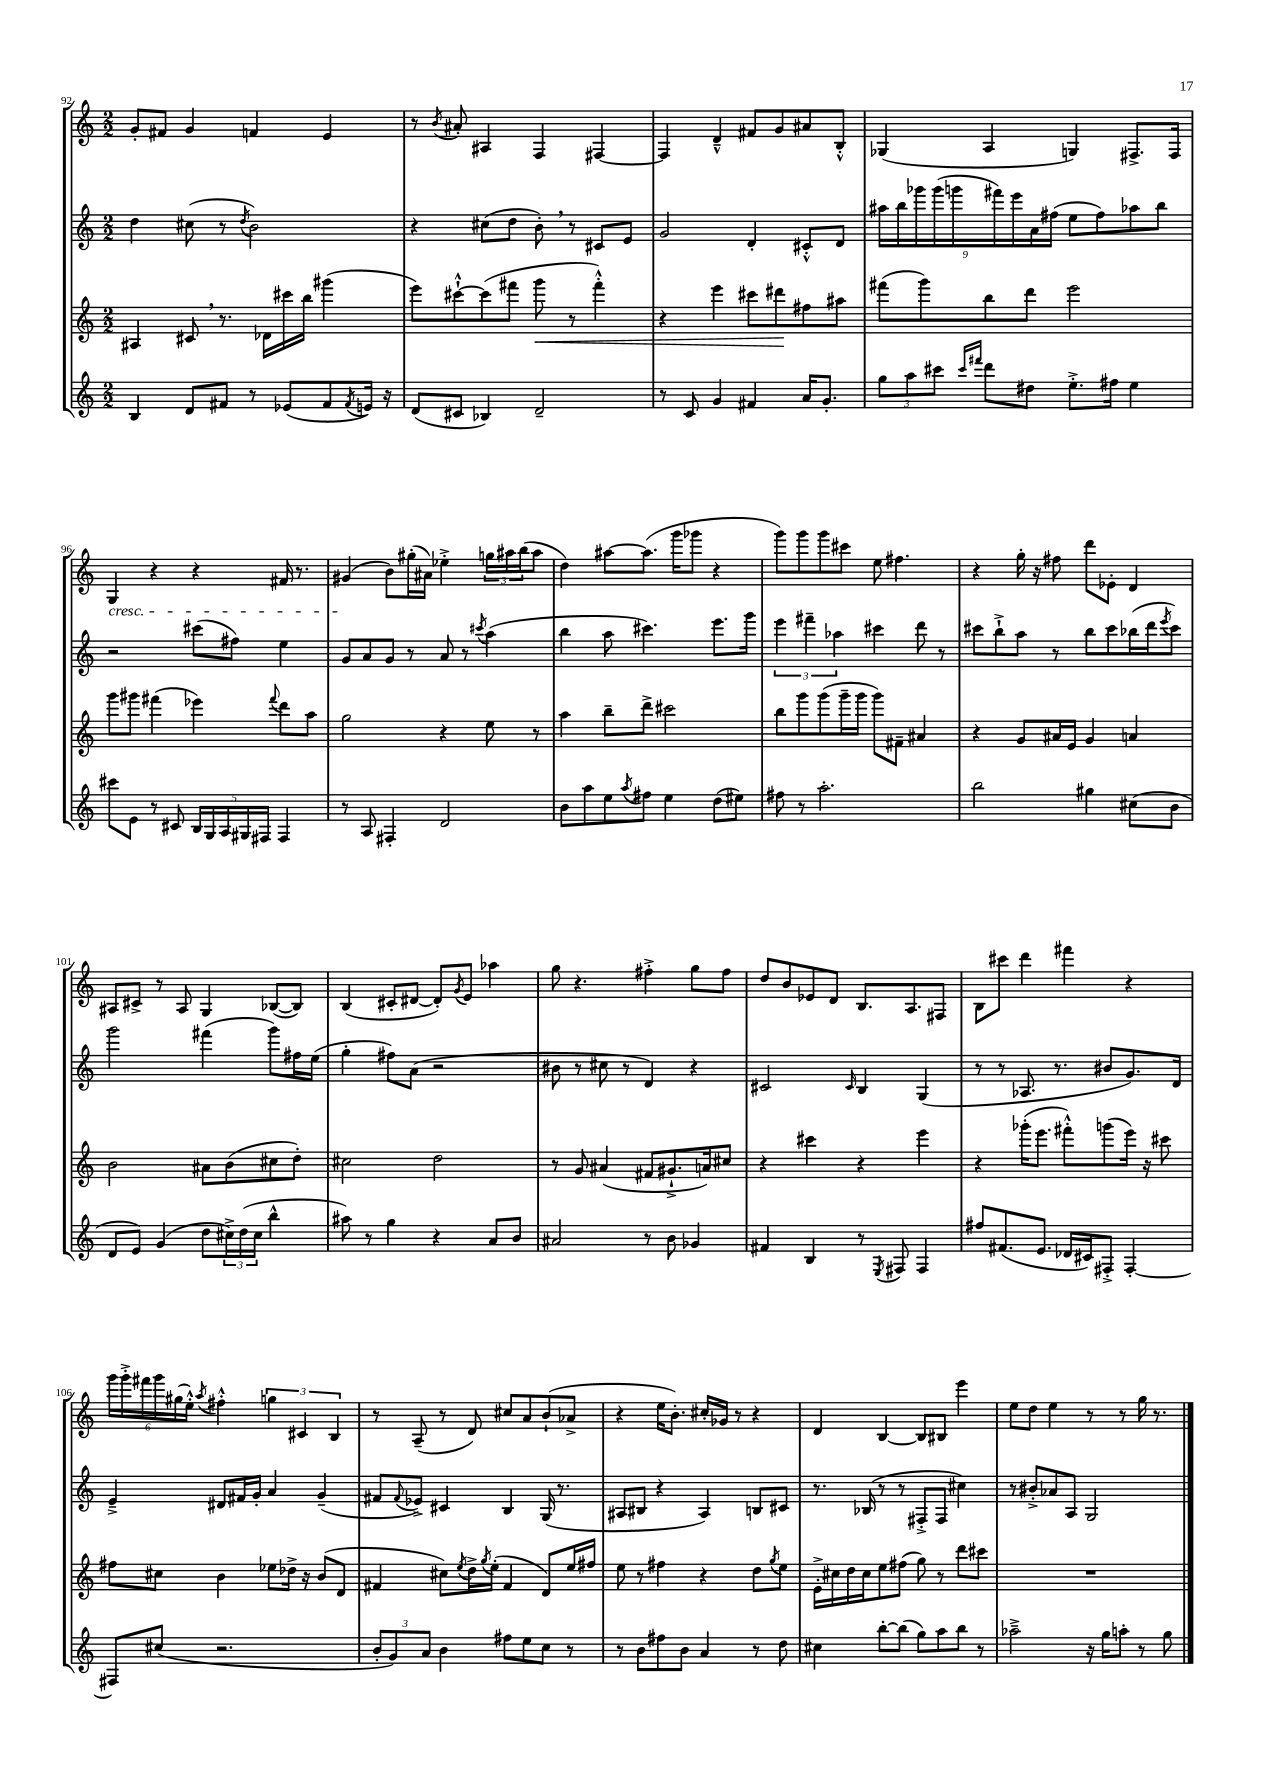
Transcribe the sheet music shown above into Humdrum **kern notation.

**kern	**kern	**kern	**kern
*staff4	*staff3	*staff2	*staff1
*clefG2	*clefG2	*clefG2	*clefG2
*k[]	*k[]	*k[]	*k[]
*M2/2	*M2/2	*M2/2	*M2/2
4B/	4A#/	4dd\	8g'/L
.	.	.	8f#/J
8d/L	8c#/	(8cc#\	4g/
8f#/J	8.r	8r	.
.	.	8qdd/	.
8r	.	2b\)	4f/
.	16d-\LL	.	.
(8e-/L	16ccc#\	.	.
.	16bb\JJ	.	.
8f#/	(4ggg#\	.	4e/
8qf#/	.	.	.
16e/Jk)	.	.	.
16r	.	.	.
=	=	=	=
(8d/L	8eee\L)	4r	8r
.	.	.	8qb/
8c#/J	[8ccc#`^^\	.	8a#'/
4B-/)	(8ccc#\]	(8cc#\L	4A#/
.	8fff#\J	8dd\J	.
2d~/	8ggg\	8b'\)	4F/
.	8r	8r	.
.	4fff#'^^\)	8c#/L	[4F#/
.	.	8e/J	.
=	=	=	=
8r	4r	2g/	4F#/]
8c/	.	.	.
4g/	4eee\	.	4d~^^/
4f#/	8ccc#\L	4d'/	8f#/L
.	8ddd#\	.	8g/
16a/LK	8ff#\	8c#'^^/L	8a#/
8.g'/J	.	.	.
.	8aa#\J	8d/J	8B'^^/J
=	=	=	=
12gg\L	(8fff#\L	18aa#\LL	(4G-/
.	.	18bb\	.
12aa\	.	.	.
.	.	18ggg-\	.
.	8ggg\)	.	.
12ccc#\J	.	(18ggg-\	.
.	.	18ggg\	.
16qqccc#/LL	.	.	.
16qqfff#/JJ	.	.	.
8ddd\L	8bb\	.	4A/
.	.	18fff#\)	.
.	.	18eee\	.
8dd#\J	8ddd\J	.	.
.	.	18a\	.
.	.	(18ff#\JJ	.
8.ee'^\L	2eee\	8ee\L	4G/)
.	.	8ff#\)	.
16ff#\Jk	.	.	.
4ee\	.	8aa-\	8.F#^/L
.	.	8bb\J	.
.	.	.	16F#/Jk
=	=	=	=
8ccc#\L	8ggg\L	2r	4G/
8e\J	8ggg#\J	.	.
8r	(4fff#\	.	4r
8c#/	.	.	.
20B/LL	4eee-\)	(8ccc#\L	4r
20G/	.	.	.
20A/	.	.	.
.	.	8ff#\J)	.
20G#/	.	.	.
20F#/JJ	.	.	.
.	8qqfff#/	.	.
4F#/	8ddd\L	4ee\	16f#/
.	.	.	8.r
.	8aa\J	.	.
=	=	=	=
8r	2gg\	8g/L	(4g#/
8A/	.	8a/	.
4F#'/	.	8g/J	8b\L)
.	.	8r	(16gg#'\L
.	.	.	16a#\JJ)
2d/	4r	8a/	4ee-'^\
.	.	8r	.
.	.	8qccc#/	.
.	8ee\	(4aa\	24gg\LL
.	.	.	24aa#\
.	.	.	(24bb\J
.	8r	.	8aa#\J
=	=	=	=
8b\L	4aa\	4bb\	4dd\)
8aa\	.	.	.
8ee\	8bb~\L	8aa\	[8aa#\L
8qaa/	.	.	.
8ff#\J	8ddd^\J	4.ccc#\)	(8.aa#\]J
4ee\	2ccc#\	.	.
.	.	.	16ggg\LK
.	.	.	8ggg-\J
(8dd\L	.	8.eee\L	4r
8ee#\J)	.	.	.
.	.	16ggg\Jk	.
=	=	=	=
8ff#\	8bb\L	6eee\	8ggg\L)
8r	8ggg\	.	8ggg\
.	.	6fff#~\	.
2.aa'\	(8ggg\	.	8ggg\
.	.	6aa-\	.
.	16ggg~\L	.	8ccc#\J
.	16ggg\JJ	.	.
.	8ggg\L)	4ccc#\	8ee\
.	8f#~\J	.	4.ff#\
.	4a#/	8ddd\	.
.	.	8r	.
=	=	=	=
2bb\	4r	8ccc#\L	4r
.	.	8bb`^\	.
.	8g/L	8aa\J	16gg'\
.	.	.	16r
.	16a#/L	8r	8ff#\
.	16e/JJ	.	.
4gg#\	4g/	8bb\L	8ddd\L
.	.	8ccc#\	8e-'\J
(8cc#\L	4a/	(16bb-\L	4d/
.	.	16ddd\J	.
.	.	8qeee/	.
8b\J	.	8ccc#\J)	.
=	=	=	=
8d/L	2b\	2ggg\	8A#/L
8e/J)	.	.	8c#^/J
(4g/	.	.	8r
.	.	.	8A#/
8dd\L	8a#\L	(4fff#\	4G/
24cc#^\L)	(8b\	.	.
(24dd\	.	.	.
24cc#\JJ	.	.	.
4bb^^\	8cc#\	8ggg\L)	([8B-/L
.	8dd'\J)	16ff#\L	8B-/]J)
.	.	(16ee\JJ	.
=	=	=	=
8aa#\)	2cc#\	4gg'\	(4B/
8r	.	.	.
4gg\	.	8ff#\L)	8c#'/L
.	.	(8a\J	[8d#/J
4r	2dd\	2r	8d#'/]L)
.	.	.	8qg/
.	.	.	8e/J
8a/L	.	.	4aa-\
8b/J	.	.	.
=	=	=	=
2a#/	8r	8b#\	8gg\
.	8g/	8r	4.r
.	(4a#/	8cc#\	.
.	.	8r	.
8r	8f#/L	4d/)	4ff#'^\
8b\	8.g#`^/	.	.
4g-/	.	4r	8gg\L
.	16a/k)	.	.
.	8cc#/J	.	8ff#\J
=	=	=	=
4f#/	4r	2c#/	8dd/L
.	.	.	8b/
4B/	4ccc#\	.	8e-/
.	.	.	8d/J
.	.	16qqc#/	.
8r	4r	4B/	8.B/L
8qE/	.	.	.
8F#/	.	.	.
.	.	.	8.A/
4F#/	4eee\	(4G/	.
.	.	.	8F#/J
=	=	=	=
8ff#/L	4r	8r	8B\L
(8.f#/	.	8r	8ccc#\J
.	(16ggg-'\LK	8.A-/	4ddd\
8.e/J	8.eee\J	.	.
.	.	8.r	.
16d-/LL	8fff#'^^\L)	.	4fff#\
16c#/J)	.	.	.
8F#'^/J	(8ggg\	8b#/L	.
[4F#'/	16eee\Jk)	8.g/)	4r
.	16r	.	.
.	8ccc#\	.	.
.	.	16d/Jk	.
=	=	=	=
8F#/]L	8ff#\L	4e~^/	24ggg\LL
.	.	.	24ggg'^\
.	.	.	24fff#\
(8cc#/J	8cc#\J	.	24ggg\
.	.	.	(24gg#\
.	.	.	24ee'^^\JJ)
.	.	.	8qaa/
2.r	4b\	8d#/L	4ff#'^^\
.	.	16f#/L	.
.	.	16g'/JJ	.
.	8ee-\L	4a/	6gg\
.	16dd-^\Jk	.	.
.	.	.	6c#/
.	16r	.	.
.	(8b/L	(4g~/	.
.	.	.	6B/
.	8d/J	.	.
=	=	=	=
12b'/L	4f#/	8f#/L	8r
12g/)	.	.	.
.	.	8qqf#/	.
.	.	8e-^/J)	(8A~/
12a/J	.	.	.
4b\	8cc#\L)	4c#/	8r
.	8qee/	.	.
.	16dd^\L	.	8d/)
.	8qgg/	.	.
.	(16ee'\JJ	.	.
8ff#\L	4f#/	4B/	8cc#/L
8ee\	.	.	8a/
8cc\J	8d/L)	(16G/	(8b`/
.	.	8.r	.
8r	16ee/L	.	8a-^/J
.	16ff#/JJ	.	.
=	=	=	=
8r	8ee\	8A#/L	4r
8b\L	8r	8B#/J	.
8ff#\	4ff#\	4r	16ee\LK
.	.	.	8.b'\J)
8b\J	.	.	.
4a/	4r	4A#/)	16cc#'/LL
.	.	.	16g-/JJ
.	.	.	8r
8r	8dd\L	8B/L	4r
.	8qgg/	.	.
8dd\	8ee\J	8c#/J	.
=	=	=	=
4cc#\	16e'^\LL	8.r	4d/
.	16cc#\	.	.
.	16dd\	.	.
.	16cc#\J	(16B-/	.
[8bb'\L	8ee\	8r	[4B/
(8bb\]J	(8ff#\J	8r	.
8gg\L)	8gg\)	8F#'^/L	8B/]L
8aa\	8r	8F#/J	8B#/J
8bb\J	8ddd\L	4cc#\)	4eee\
8r	8ccc#\J	.	.
=	=	=	=
2aa-~^\	1r	8r	8ee\L
.	.	8b#'^/L	8dd\J
.	.	8a-/	4ee\
.	.	8A/J	.
16r	.	2G/	8r
16gg\LK	.	.	.
8aa'\J	.	.	8r
8r	.	.	16gg\
.	.	.	8.r
8gg\	.	.	.
==	==	==	==
*-	*-	*-	*-
